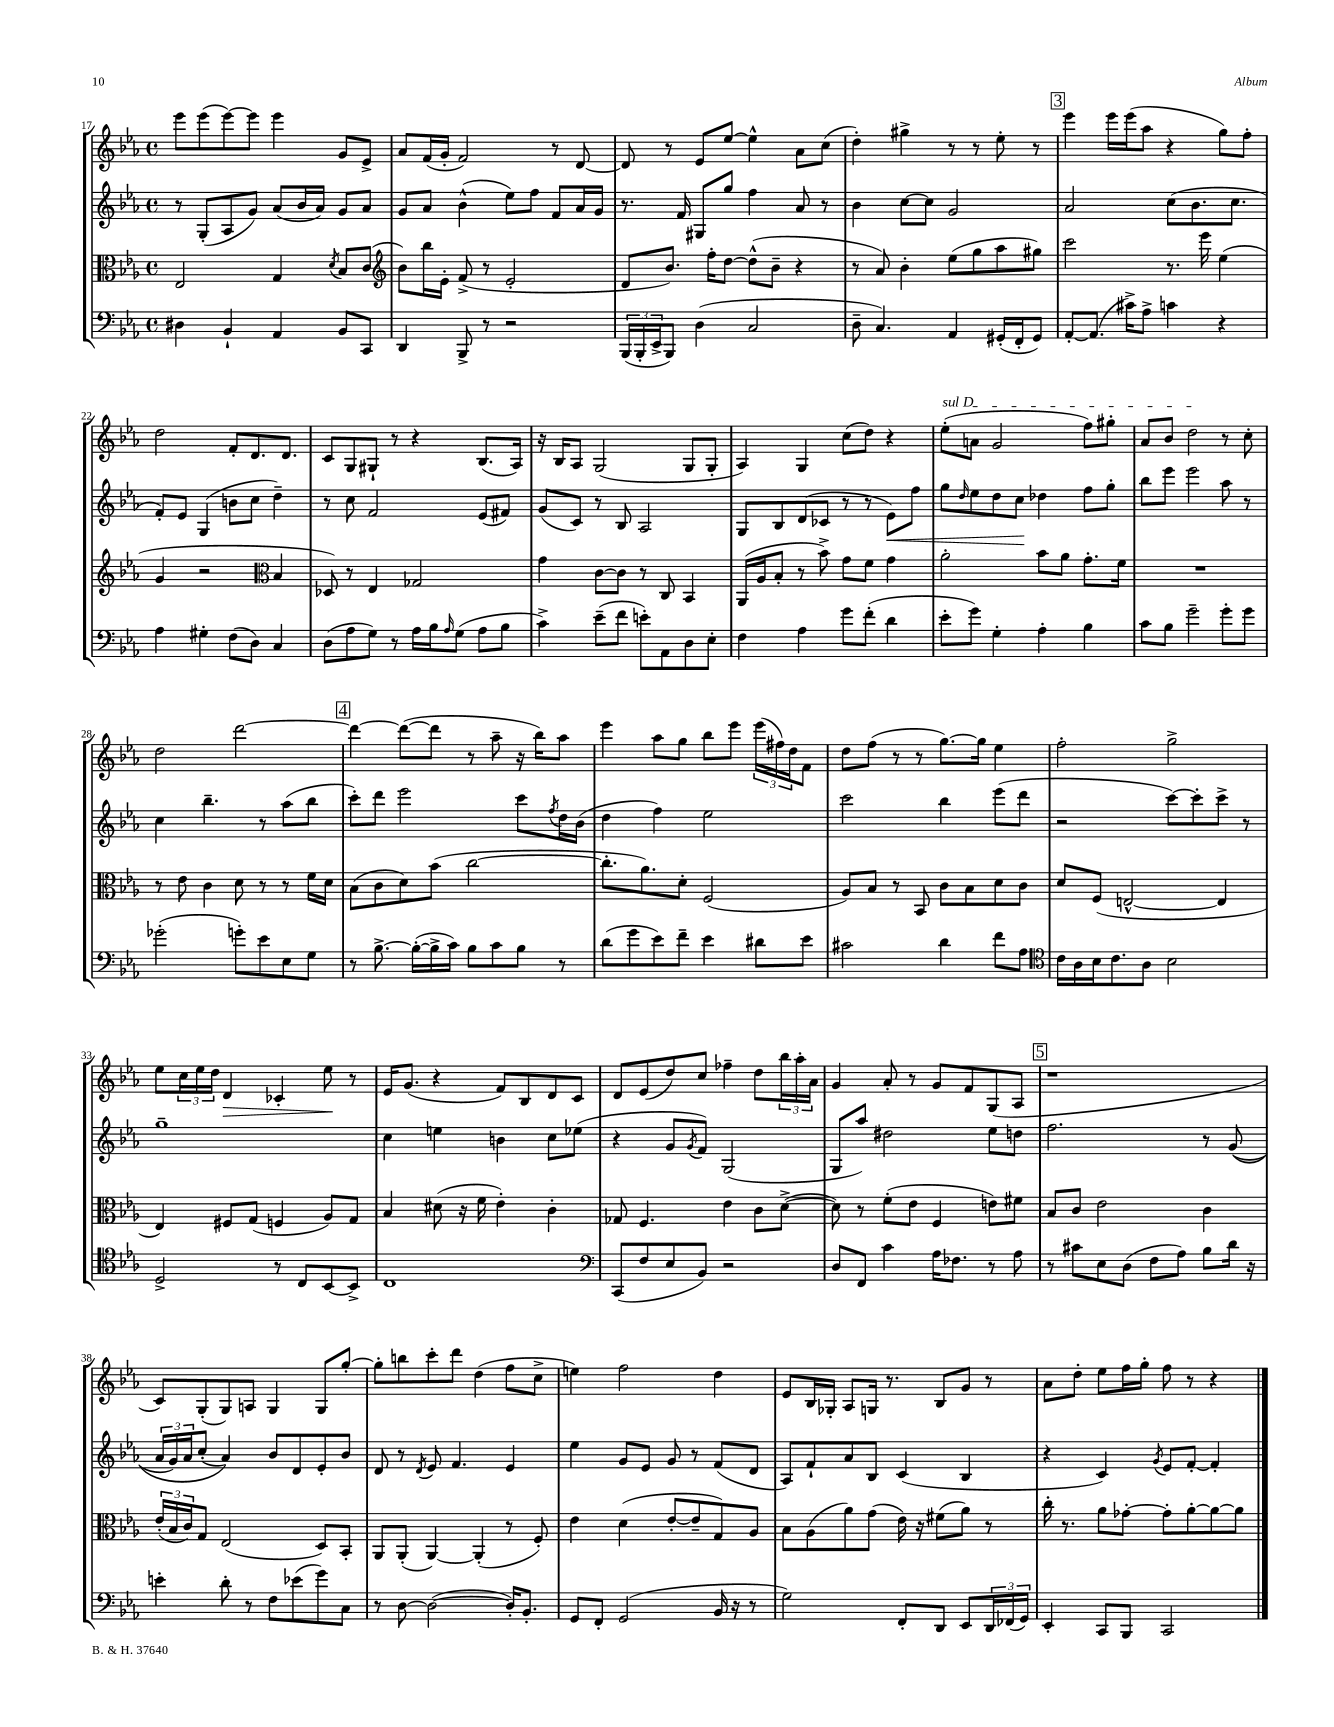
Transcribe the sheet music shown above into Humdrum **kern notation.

**kern	**kern	**kern	**dynam	**kern	**dynam
*part4	*part3	*part2	*part2	*part1	*part1
*staff4	*staff3	*staff2	*staff2	*staff1	*staff1
*clefF4	*clefC3	*clefG2	*	*clefG2	*
*k[b-e-a-]	*k[b-e-a-]	*k[b-e-a-]	*	*k[b-e-a-]	*
*M4/4	*M4/4	*M4/4	*	*M4/4	*
*met(c)	*met(c)	*met(c)	*	*met(c)	*
=17	=17	=17	=17	=17	=17
4D#X\	2E-/	8r	.	8eee-\L	.
.	.	(8G'/L	.	(8eee-\	.
4BB-`/	.	8A-/	.	[8eee-\)	.
.	.	8g/J)	.	8eee-\J]	.
4AA-/	4G/	(8a-/L	.	4eee-\	.
.	.	16b-/L	.	.	.
.	.	16a-/JJ)	.	.	.
.	8qd/	.	.	.	.
8BB-/L	8B-/L	8g/L	.	8g/L	.
8CC/J	(8c/J	8a-/J	.	8e-^/J	.
=18	=18	=18	=18	=18	=18
*	*clefG2	*	*	*	*
4DD/	8b-\L)	8g/L	.	8a-/L	.
.	16bb-\L	8a-/J	.	(16f/L	.
.	16e-'\JJ	.	.	16g'/JJ	.
8BBB-^/	(8f^/	(4b-^^\	.	2f/)	.
8r	8r	.	.	.	.
2r	2e-'/	8ee-\L)	.	.	.
.	.	8ff\J	.	.	.
.	.	8f/L	.	8r	.
.	.	16a-/L	.	[8d/	.
.	.	16g/JJ	.	.	.
=19	=19	=19	=19	=19	=19
(24BBB-/LL	8d/L	8.r	.	8d/]	.
24BBB-'/	.	.	.	.	.
24EE-^/J	.	.	.	.	.
8BBB-/J)	8.b-/J)	.	.	8r	.
.	.	16f/	.	.	.
(4D\	.	8G#X/L	.	8e-/L	.
.	16ff'\KL	.	.	.	.
.	[8dd\J	8gg/J	.	[8ee-/J	.
2C/	(8dd^^\L]	4ff\	.	4ee-^^\]	.
.	8b-~\J	.	.	.	.
.	4r	8a-/	.	8a-\L	.
.	.	8r	.	(8cc\J	.
=20	=20	=20	=20	=20	=20
8D~\	8r	4b-\	.	4dd'\)	.
4.C/)	8a-/)	.	.	.	.
.	4b-'\	[8cc\L	.	4gg#X^\	.
.	.	8cc\J]	.	.	.
4AA-/	(8ee-\L	2g/	.	8r	.
.	8gg\	.	.	8r	.
(16GG#X'/LL	8aa-\	.	.	8ee-'\	.
16FF'/J	.	.	.	.	.
8GG#/J)	8gg#X\J)	.	.	8r	.
!!LO:REH:place=s1:t=3
=21	=21	=21	=21	=21	=21
[8AA-'/L	2ccc\	2a-/	.	4eee-\	.
(8.AA-/J]	.	.	.	.	.
.	.	.	.	16eee-\LL	.
16c#X^\KL)	.	.	.	(16eee-\J	.
8A-^\J	.	.	.	8aa-\J	.
4cn\	8.r	(8cc\L	.	4r	.
.	.	8.b-\	.	.	.
.	16eee-\	.	.	.	.
4r	(4ee-\	.	.	8gg\L)	.
.	.	8.cc\J	.	.	.
.	.	.	.	8ff'\J	.
!!LO:LB:g=z
=22	=22	=22	=22	=22	=22
4A-\	4g/	8f'/L)	.	2dd\	.
.	.	8e-/J	.	.	.
4G#X'\	2r	(4G/	.	.	.
(8F\L	.	8bn\L	.	8f'/L	.
8D\J)	.	8cc\J	.	8.d/	.
*	*clefC3	*	*	*	*
4C/	4B-/	4dd~\)	.	.	.
.	.	.	.	8.d/J	.
=23	=23	=23	=23	=23	=23
(8D\L	8D-X/)	8r	.	8c/L	.
8A-\	8r	8cc\	.	8G/	.
8G\J)	4E-/	2f/	.	8G#X`/J	.
8r	.	.	.	8r	.
16A-\LL	2G-X/	.	.	4r	.
16B-\J	.	.	.	.	.
16qqA-/	.	.	.	.	.
(8G\J	.	.	.	.	.
8A-\L	.	(8e-/L	.	(8.B-/L	.
8B-\J	.	8f#X/J)	.	.	.
.	.	.	.	16A-/Jk)	.
=24	=24	=24	=24	=24	=24
4c^\)	4g\	(8g/L	.	16r	.
.	.	.	.	16B-/KL	.
.	.	8c/J)	.	8A-/J	.
(8e-~\L	[8c\L	8r	.	(2G/	.
8f\J	8c\J]	8B-/	.	.	.
8en'\L)	8r	2A-/	.	.	.
8AA-\	8C/	.	.	.	.
8D\	4BB-/	.	.	8G/L	.
8E-'\J	.	.	.	8G'/J	.
=25	=25	=25	=25	=25	=25
4F\	(16AA-/LL	8G/L	.	4A-/)	.
.	16A-/J	.	.	.	.
.	8B-'/J	8B-/	.	.	.
4A-\	8r	(8d/	.	4G/	.
.	8b-^\)	8c-X/J	.	.	.
8g\L	8g\L	8r	.	(8cc\L	.
(8f'\J	8f\J	8r	.	8dd\J)	.
!	!	!	!LO:HP:b	!	!
4d\	4g\	8e-\L)	<	4r	.
.	.	8ff\J	.	.	.
=26	=26	=26	=26	=26	=26
!	!	!	!	!LO:TX:a:i:t=sul D	!
8e-'\L	2a-'\	8gg\L	.	(8ee-'\L	.
.	.	16qqdd/	.	.	.
8g\J)	.	8ee-\	.	8an\J	.
4G'\	.	8dd\	.	2g/	.
.	.	8cc\J	.	.	.
4A-'\	8b-\L	4dd-X\	[	.	.
.	8a-\J	.	.	.	.
4B-\	8.g'\L	8ff\L	.	8ff\L)	.
.	.	8gg'\J	.	8gg#X'\J	.
.	16f\Jk	.	.	.	.
=27	=27	=27	=27	=27	=27
8c\L	1r	8bb-\L	.	8a-/L	.
8B-\J	.	8eee-\J	.	8b-/J	.
2g~\	.	2eee-\	.	2dd\	.
8g'\L	.	8aa-\	.	8r	.
8g\J	.	8r	.	8cc'\	.
!!LO:LB:g=z
=28	=28	=28	=28	=28	=28
(2g-X'\	8r	4cc\	.	2dd\	.
.	8e-\	.	.	.	.
.	4c\	4.bb-~\	.	.	.
8gn'\L)	8d\	.	.	[2ddd\	.
8e-\	8r	8r	.	.	.
8E-\	8r	(8aa-\L	.	.	.
8G\J	16f\LL	8bb-\J	.	.	.
.	16d\JJ	.	.	.	.
!!LO:REH:place=s1:t=4
=29	=29	=29	=29	=29	=29
8r	(8B-\L	8ccc'\L)	.	4ddd\_	.
[8.B-^\	8c\	8ddd\J	.	.	.
.	8d\)	2eee-\	.	(8ddd\L_	.
(16B-'\LL_	.	.	.	.	.
16B-^\]	(8b-\J	.	.	8ddd\J]	.
16c\JJ)	.	.	.	.	.
8B-\L	[2cc\	.	.	8r	.
8c\	.	.	.	8aa-~\	.
8B-\J	.	8ccc\L	.	16r	.
.	.	.	.	16bb-\KL)	.
.	.	8qff/	.	.	.
8r	.	16dd\L	.	8aa-\J	.
.	.	(16b-\JJ	.	.	.
=30	=30	=30	=30	=30	=30
(8d\L	8.cc'\L]	4dd\	.	4eee-\	.
8g\	.	.	.	.	.
.	8.a-\)	.	.	.	.
8e-\)	.	4ff\)	.	8aa-\L	.
8f~\J	8d'\J	.	.	8gg\J	.
4e-\	(2F/	2ee-\	.	8bb-\L	.
.	.	.	.	8eee-\J	.
8d#X\L	.	.	.	(24eee-\LL	.
.	.	.	.	24ff#X\)	.
.	.	.	.	24dd\J	.
8e-\J	.	.	.	8f\J	.
=31	=31	=31	=31	=31	=31
2c#X\	8A-/L)	2ccc\	.	8dd\L	.
.	8B-/J	.	.	(8ff\J	.
.	8r	.	.	8r	.
.	8BB-/	.	.	8r	.
4d\	8c\L	4bb-\	.	[8.gg\L)	.
.	8B-\	.	.	.	.
.	.	.	.	16gg\Jk]	.
8f\L	8d\	(8eee-\L	.	4ee-\	.
8A-\J	8c\J	8ddd\J	.	.	.
=32	=32	=32	=32	=32	=32
*clefC4	*	*	*	*	*
16c\LL	8d/L	2r	.	2ff'\	.
16A-\	.	.	.	.	.
16B-\J	(8F/J	.	.	.	.
8.c\	.	.	.	.	.
.	[2En^^/	.	.	.	.
8A-\J	.	.	.	.	.
2B-\	.	[8ccc\L)	.	2gg^\	.
.	.	8ccc'\]	.	.	.
.	4E/]	8ccc^\J	.	.	.
.	.	8r	.	.	.
!!LO:LB:g=z
=33	=33	=33	=33	=33	=33
2D^/	4E-/)	1gg~	.	8ee-\L	.
.	.	.	.	24cc\L	.
.	.	.	.	24ee-\	.
.	.	.	.	24dd\JJ	.
!	!	!	!	!	!LO:HP:b
.	8F#X/L	.	.	4d/	>
.	(8G/J	.	.	.	.
8r	4Fn/	.	.	4c-X'/	.
8C/L	.	.	.	.	.
[8BB-/	8A-/L)	.	.	8ee-\	.
8BB-^/J]	8G/J	.	.	8r	]
=34	=34	=34	=34	=34	=34
1C	4B-/	4cc\	.	16e-/KL	.
.	.	.	.	(8.g/J	.
.	(8d#X\	4een\	.	4r	.
.	16r	.	.	.	.
.	16f\	.	.	.	.
.	4e-'\)	4bn\	.	8f/L)	.
.	.	.	.	8B-/	.
.	4c'\	8cc\L	.	8d/	.
.	.	(8ee-X\J	.	8c/J	.
=35	=35	=35	=35	=35	=35
*clefF4	*	*	*	*	*
(8CC/L	8G-X/	4r	.	8d/L	.
8F/	4.F/	.	.	(8e-/	.
8E-/	.	8g/L	.	8dd/)	.
.	.	8qg/	.	.	.
8BB-/J)	.	8f/J)	.	8cc/J	.
2r	4e-\	(2G/	.	4ff-X~\	.
.	8c\L	.	.	8dd\L	.
.	([8d^\J	.	.	24bb-\L	.
.	.	.	.	24aa-'\	.
.	.	.	.	24a-\JJ	.
=36	=36	=36	=36	=36	=36
8D/L	8d\])	8G/L	.	4g/	.
8FF/J	8r	8aa-/J)	.	.	.
4c\	(8f'\L	2dd#X\	.	8a-'/	.
.	8e-\J	.	.	8r	.
16A-\KL	4F/	.	.	8g/L	.
8.F-X\J	.	.	.	.	.
.	.	.	.	8f/	.
8r	8en\L)	8ee-\L	.	(8G/	.
8A-\	8f#X\J	8ddn\J	.	8A-/J	.
!!LO:REH:place=s1:t=5
=37	=37	=37	=37	=37	=37
8r	8B-/L	2.ff\	.	1r	.
8c#X\L	8c/J	.	.	.	.
8E-\	2e-\	.	.	.	.
(8D\J	.	.	.	.	.
8F\L	.	.	.	.	.
8A-\J)	.	.	.	.	.
8B-\L	4c\	8r	.	.	.
16d\Jk	.	((8g/	.	.	.
16r	.	.	.	.	.
!!LO:LB:g=z
=38	=38	=38	=38	=38	=38
4en'\	(24e-'/LL	24a-/LL	.	8c/L)	.
.	24B-/	24g/)	.	.	.
.	24c/J)	24a-/J	.	.	.
.	8G/J	(8cc'/J	.	(8G'/	.
8d'\	(2E-/	4a-/))	.	8G/)	.
8r	.	.	.	8An/J	.
8F\L	.	8b-/L	.	4G/	.
(8e-X\	.	8d/	.	.	.
8g\)	8D/L)	8e-'/	.	8G/L	.
8C\J	8BB-'/J	8b-/J	.	[8gg'/J	.
=39	=39	=39	=39	=39	=39
8r	8AA-/L	8d/	.	8gg'\L]	.
[8D\	(8AA-'/J	8r	.	8bbn\	.
.	.	8qd/	.	.	.
(2D\_	[4AA-/)	8e-/	.	8ccc'\	.
.	.	4.f/	.	8ddd\J	.
.	(4AA-'/]	.	.	(4dd\	.
16D'/KL])	8r	4e-/	.	8ff\L	.
8.BB-'/J	.	.	.	.	.
.	8F'/)	.	.	8cc^\J	.
=40	=40	=40	=40	=40	=40
8GG/L	4e-\	4ee-\	.	4een\)	.
8FF'/J	.	.	.	.	.
(2GG/	(4d\	8g/L	.	2ff\	.
.	.	8e-/J	.	.	.
.	[8e-'/L	8g/	.	.	.
.	8e-~/]	8r	.	.	.
16BB-/	8G/)	(8f/L	.	4dd\	.
16r	.	.	.	.	.
8r	8A-/J	8d/J	.	.	.
=41	=41	=41	=41	=41	=41
2G\)	8B-\L	8A-/L)	.	8e-/L	.
.	(8A-\	8f`/	.	16B-/L	.
.	.	.	.	16G-X'/JJ	.
.	8a-\)	8a-/	.	8A-/L	.
.	(8g\J	8B-/J	.	16Gn/Jk	.
.	.	.	.	8.r	.
8FF'/L	16e-\)	(4c/	.	.	.
.	16r	.	.	.	.
8DD/J	(8f#X\L	.	.	8B-/L	.
8EE-/L	8a-\J)	4B-/	.	8g/J	.
24DD/L	8r	.	.	8r	.
(24FF-X/	.	.	.	.	.
24GG/JJ)	.	.	.	.	.
=42	=42	=42	=42	=42	=42
4EE-'/	16cc'\	4r	.	8a-\L	.
.	8.r	.	.	.	.
.	.	.	.	8dd'\J	.
8CC/L	8a-\L	4c/)	.	8ee-\L	.
8BBB-/J	[8g-X'\J	.	.	16ff\L	.
.	.	.	.	16gg'\JJ	.
.	.	8qg/	.	.	.
2CC/	8g-'\L]	8e-/L	.	8ff\	.
.	[8a-'\	[8f'/J	.	8r	.
.	8a-\_	4f'/]	.	4r	.
.	8a-\J]	.	.	.	.
==	==	==	==	==	==
*-	*-	*-	*-	*-	*-
